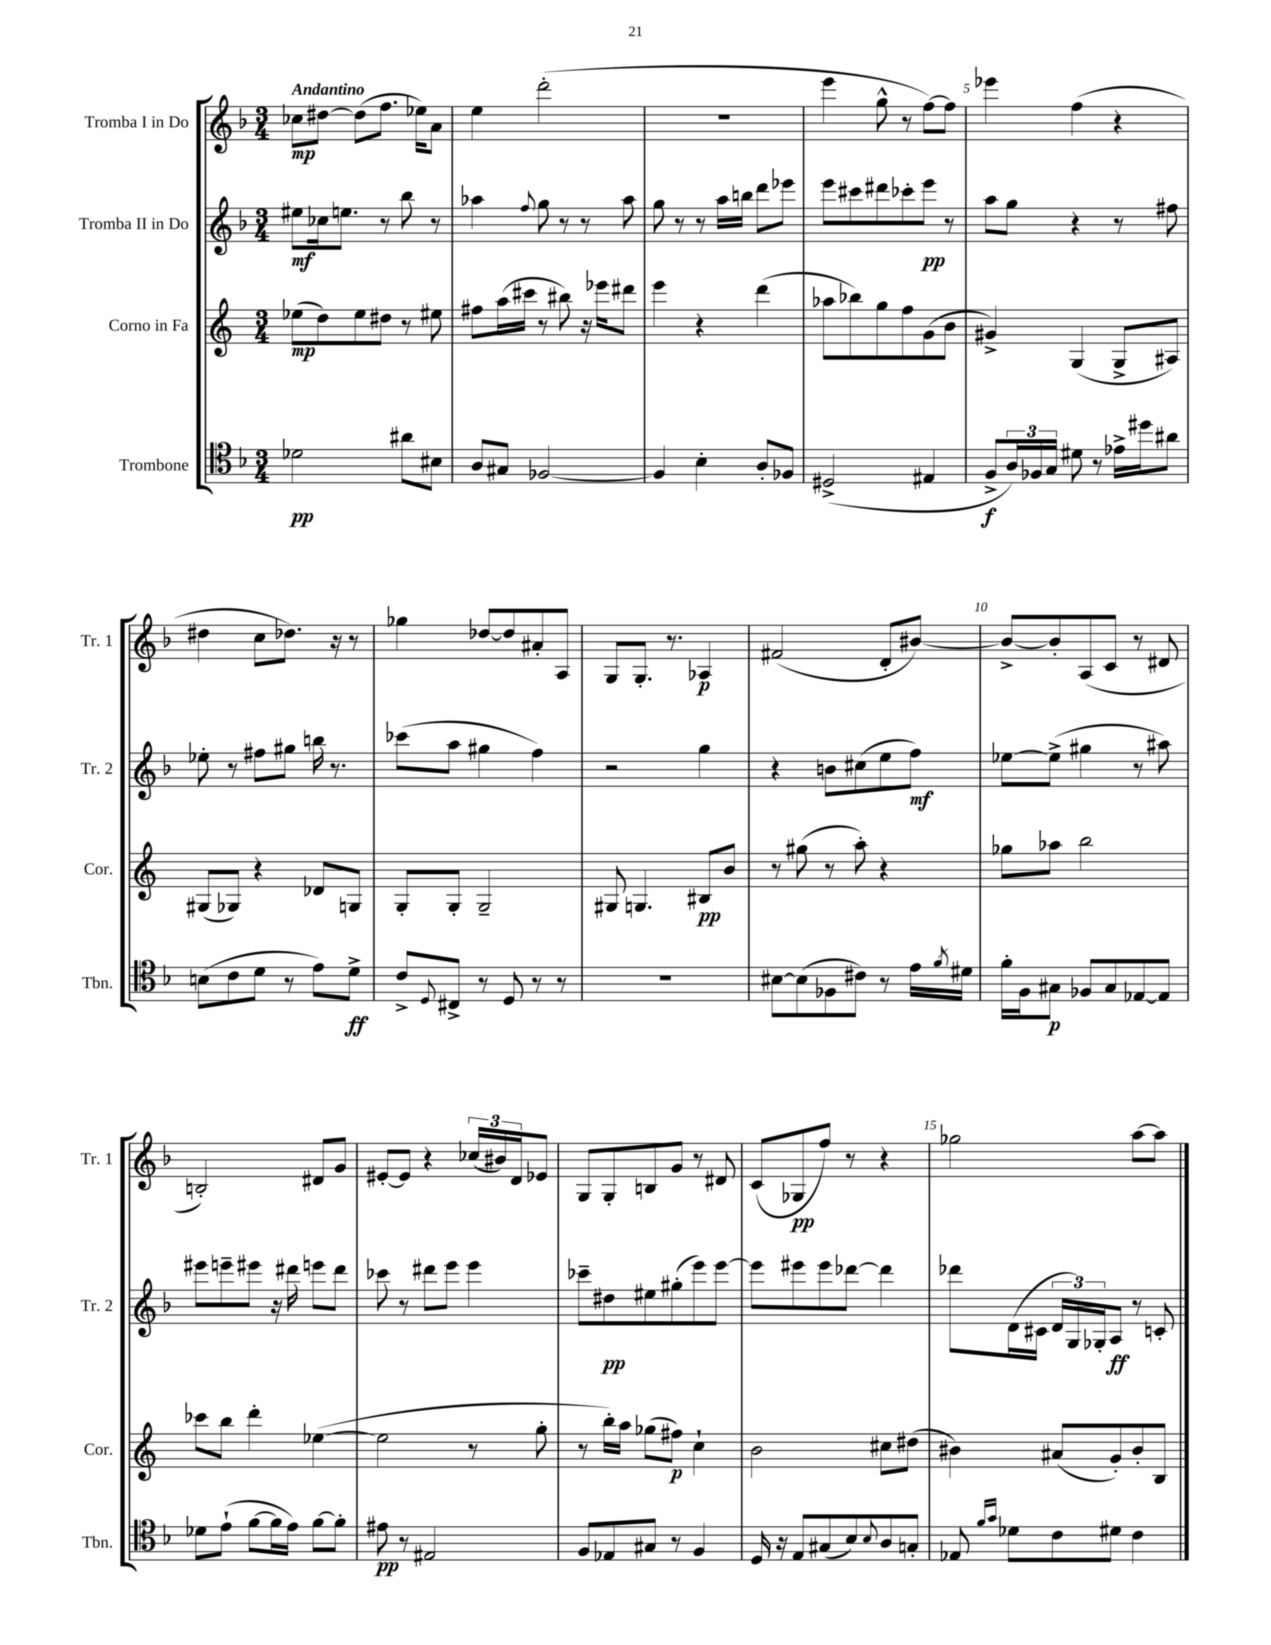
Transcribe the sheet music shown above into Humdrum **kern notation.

**kern	**kern	**kern	**kern
*staff4	*staff3	*staff2	*staff1
*clefC4	*clefG2	*clefG2	*clefG2
*k[b-]	*k[]	*k[b-]	*k[b-]
*M3/4	*M3/4	*M3/4	*M3/4
2d-	(8ee-	8ee#	8cc-
.	8dd)	16cc-	[8dd#
.	.	8.ee	.
.	8ee-	.	(8dd#]
.	8dd#	8r	8.ff
8a#	8r	8bb-	.
.	.	.	16ee-)
8B#	8ee#	8r	8a
=	=	=	=
8A	8ff#	4aa-	4ee
8G#	(16aa	.	.
.	16ccc#	.	.
.	.	8qqff	.
[2F-	8r	8gg	(2ddd'
.	8bb#)	8r	.
.	16r	8r	.
.	16eee-	.	.
.	8ddd#	8aa-	.
=	=	=	=
4F-]	4eee	8gg	2.r
.	.	8r	.
4B-'	4r	8r	.
.	.	16aa	.
.	.	16bb	.
8A'	(4ddd	8ddd	.
8F-	.	8eee-	.
=	=	=	=
(2D#^	8aa-	8eee	4eee
.	8bb-)	8ccc#	.
.	8gg	8ddd#	8gg^^
.	8ff	8ccc-'	8r
4E#	(8g	8eee	[8ff)
.	8b	8r	8ff]
=	=	=	=
8F^	4g#^)	8aa	4eee-
24A)	.	8gg	.
24F-	.	.	.
24G	.	.	.
8d#	(4G	4r	(4ff
8r	.	.	.
16e-^	8G^	8r	4r
16dd#	.	.	.
8a#	8A#)	8ff#	.
=	=	=	=
(8B	(8G#	8ee-'	4dd#
8c	8G-)	8r	.
8d	4r	8ff#	8cc
8r	.	8gg#	8.dd-)
8e)	8d-	16bb	.
.	.	8.r	16r
8d^	8G	.	8r
=	=	=	=
8c^	8G'	(8ccc-	4gg-
8qqD	.	.	.
8C#^	8G'	8aa	.
8r	2G~	4gg#	[8dd-
8D	.	.	8dd-]
8r	.	4ff)	8a#'
8r	.	.	8A
=	=	=	=
2.r	8G#	2r	8G
.	4.G	.	8.G'
.	.	.	8.r
.	8B#	4gg	4A-
.	8b	.	.
=	=	=	=
[8B#	8r	4r	(2f#
(8B#]	(8gg#	.	.
8F-	8r	8b	.
8c#)	8aa')	(8cc#	.
8r	4r	8ee	8d'
16e	.	8ff)	[8b#)
8qf	.	.	.
16d#	.	.	.
=	=	=	=
16f'	8gg-	[8ee-	8b#^_
16F	.	.	.
8G#	8aa-	(8ee-^]	8b#']
8F-	2bb	4gg#	(8A
8G#	.	.	8c
[8E-	.	8r	8r
8E-]	.	8aa#)	8d#
=	=	=	=
8d-	8ccc-	8eee#	2B')
(8e`	8bb	8eee~	.
[8f	4ddd'	8eee#	.
16f]	.	16r	.
16e)	.	16ddd#	.
[8f	([4ee-	8eee	8d#
8f']	.	8ddd#	8g
=	=	=	=
8e#	2ee-]	8ccc-	[8e#'
8r	.	8r	8e#]
2E#	.	8ddd#	4r
.	.	8eee	.
.	8r	4eee	(24cc-
.	.	.	24b#)
.	.	.	24d
.	8gg'	.	8e-
=	=	=	=
8F	8r	8ccc-~	8G
8E-	16bb')	8dd#	8G'
.	16aa	.	.
8G#	(8gg-	8ee#	8B
8r	8ff#)	(8gg#'	8g
4F	4cc`	8eee)	8r
.	.	[8eee	8d#
=	=	=	=
16D	2b	8eee]	(8c
16r	.	.	.
8E	.	8eee#	8G-
(8G#	.	8eee#	8ff)
8B-)	.	[8ddd-	8r
8qqB-	.	.	.
8A	8cc#	4ddd-]	4r
8G'	(8dd#	.	.
=	=	=	=
8E-	4b#)	8ddd-	2gg-
16qqf	.	.	.
16qqg	.	.	.
8d-	.	(16d	.
.	.	16c#	.
8c	(8a#	24d	.
.	.	24G)	.
.	.	24G-'	.
8d#	8g')	8A	.
4c	8b#'	8r	[8aa
.	8B	8c'	8aa]
==	==	==	==
*-	*-	*-	*-
